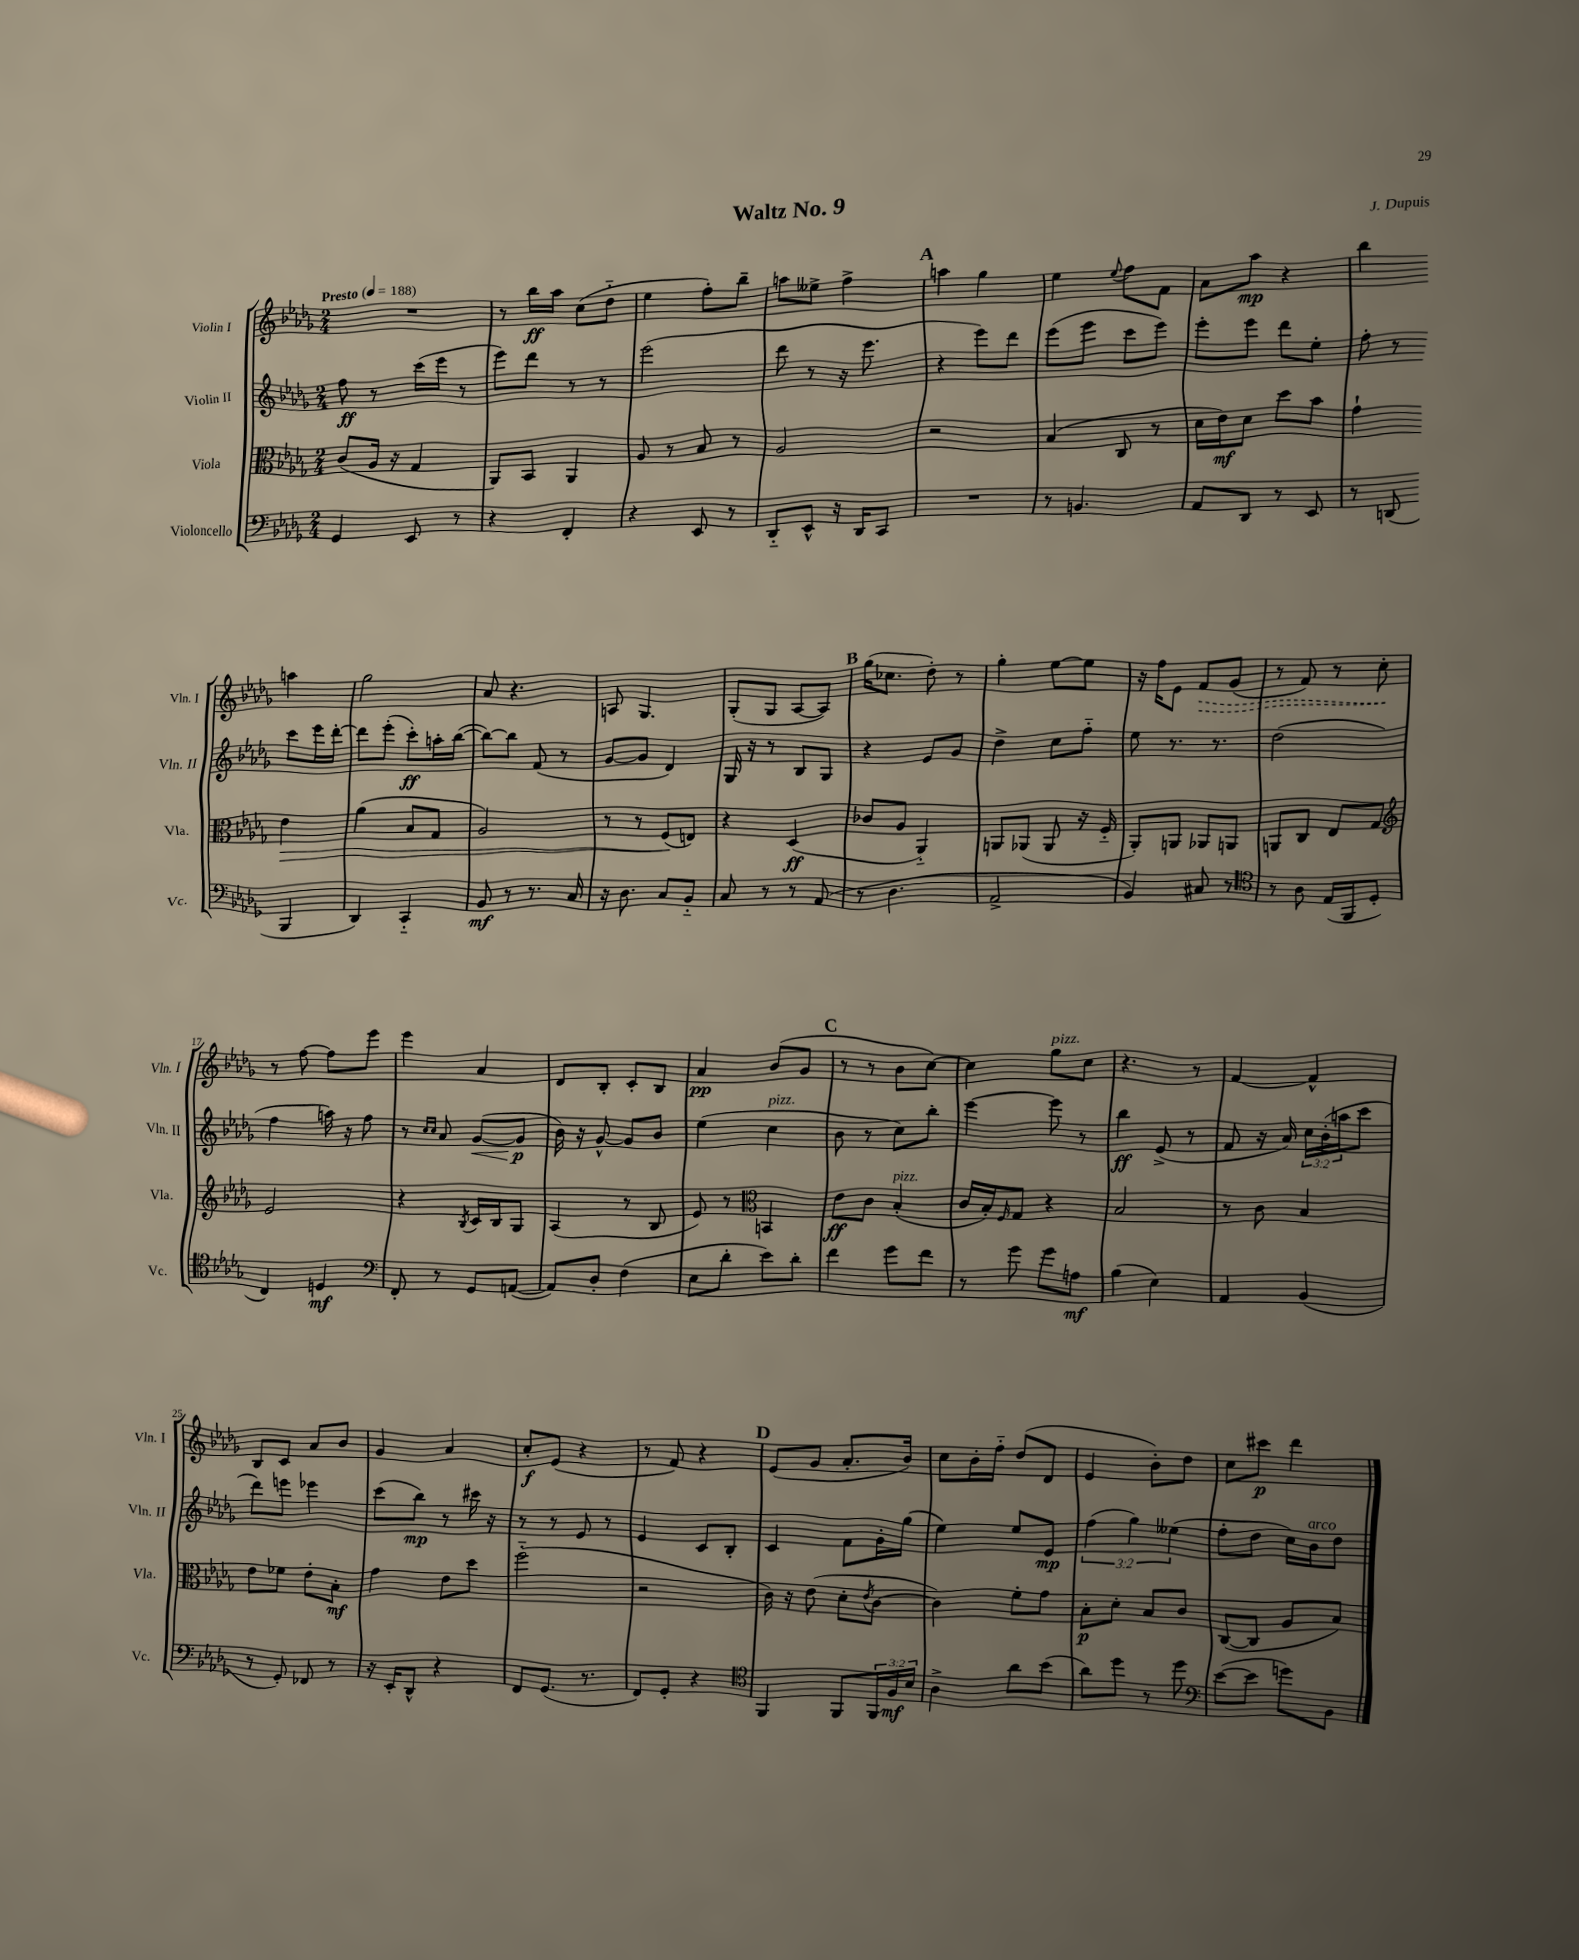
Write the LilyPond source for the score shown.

\header { title = "Waltz No. 9" composer = "J. Dupuis" }
<<
\new StaffGroup <<
\new Staff = "s0" \with { instrumentName = "Violin I" shortInstrumentName = "Vln. I" } {
    \clef treble \key des \major \numericTimeSignature \time 2/4 \tempo "Presto" 4 = 188
    R2 |
    r8 bes''16\ff aes''16 c''8( des''8-_ |
    ees''4 f''8-.) bes''8-- |
    a''8 eeses''8-> f''4-> |
    \mark \markup { \bold "A" } a''4 ges''4 |
    ees''4 \appoggiatura { ees''8 } f''8 f'8 |
    aes'8 aes''8\mp r4 |
    bes''4 a''4 |
    ges''2 |
    aes'8 r4. |
    a8 ges4. |
    ges8-.( ges8 aes8~ aes8) |
    \mark \markup { \bold "B" } ges''16( ces''8. des''8-.) r8 |
    ges''4-. ees''8~ ees''8 |
    r16 f''16 ees'8 \once \override Hairpin.style = #'dashed-line f'8\> ges'8( |
    r8 f'8) r8 c''8-.\! |
    r8 f''8~ f''8 ees'''8 |
    ees'''4 aes'4 |
    des'8 bes8-. c'8-. bes8 |
    aes'4\pp bes'8( ges'8 |
    \mark \markup { \bold "C" } r8 r8 bes'8 c''8~) |
    c''4 ges''8^\markup { \italic "pizz." } c''8 |
    r4. r8 |
    f'4~ f'4-^ |
    bes8 c'8 aes'8 bes'8 |
    ges'4 aes'4 |
    c''8-.\f ees'8( r4 |
    r8 f'8) r4 |
    \mark \markup { \bold "D" } ees'8( ges'8 aes'8.-. bes'16) |
    c''8 bes'16-. f''16-_ des''8( des'8 |
    ees'4 bes'8-.) des''8 |
    c''8 cis'''8\p des'''4 \bar "|." |
}
\new Staff = "s1" \with { instrumentName = "Violin II" shortInstrumentName = "Vln. II" } {
    \clef treble \key des \major \numericTimeSignature \time 2/4 \override Staff.TupletNumber.text = #tuplet-number::calc-fraction-text
    f''8\ff r8 c'''16( ees'''16 r8 |
    ees'''8) des'''8 r8 r8 |
    ees'''2( |
    des'''8 r8 r16 ees'''8. |
    \mark \markup { \bold "A" } r4 ees'''8) des'''8 |
    ees'''8( ees'''8 c'''8 ees'''8) |
    ees'''8-. ees'''8 des'''8 ees''8-. |
    f''8-. r8 c'''8 ees'''16 des'''16~-. |
    des'''8 ees'''8-.( c'''8-.\ff) a''16-. bes''16~( |
    bes''8~) bes''8 f'8( r8 |
    ges'8~ ges'8 des'4) |
    ges16 r16 r8 bes8 ges8 |
    \mark \markup { \bold "B" } r4 ees'8 ges'8 |
    des''4-> c''8 f''8-_ |
    ees''8 r8. r8. |
    des''2( |
    f''4 a''16) r16 f''8 |
    r8 \grace { c''16 c''16 } aes'8 ges'8~\<( ges'8\p\! |
    bes'16) r16 ges'8~-^ ges'8 bes'8 |
    ees''4( c''4^\markup { \italic "pizz." } |
    \mark \markup { \bold "C" } bes'8 r8 c''8) bes''8-. |
    ees'''4~ ees'''8 r8 |
    bes''4\ff ees'8->( r8 |
    f'8 r16 aes'16) \tuplet 3/2 { c''16 bes'16-.( a''16 } c'''8 |
    des'''8) e'''8 ees'''4 |
    c'''8( bes''8\mp) r8 cis'''16 r16 |
    r8 r8 ees'8 r8 |
    ees'4 c'8 bes8-. |
    \mark \markup { \bold "D" } c'4 f'8 ges'16-. ges''16( |
    ees''4) ees''8 ees'8\mp |
    \tuplet 3/2 { f''4( ges''4) eeses''4( } |
    f''8-. des''8 c''16) bes'16^\markup { \italic "arco" } des''8 \bar "|." |
}
\new Staff = "s2" \with { instrumentName = "Viola" shortInstrumentName = "Vla." } {
    \clef alto \key des \major \numericTimeSignature \time 2/4
    c'8( aes16 r16 ges4 |
    aes,8) bes,8 aes,4 |
    aes8 r8 bes8 r8 |
    aes2 |
    \mark \markup { \bold "A" } r2 |
    bes4( c8 r8 |
    des'16 ees'16\mf) des'8 des''8 bes'8 |
    ges'4-! ees'4\> |
    aes'4( bes8 ges8 |
    aes2) |
    r8 r8 f8\!( e8) |
    r4 des4\ff( |
    \mark \markup { \bold "B" } ces'8 aes8 aes,4-_) |
    a,8 aes,8( aes,8 r16 f16-_ |
    aes,8-.) a,8 aes,8 a,8 |
    a,8 c8 ees8 ges8 |
    \clef treble ees'2 |
    r4 \acciaccatura { bes8 } c'16 bes16 ges8 |
    aes4( r8 bes8 |
    ees'8) r8 \clef alto b,4 |
    \mark \markup { \bold "C" } ees'8\ff c'8 bes4-.^\markup { \italic "pizz." }( |
    c'16 bes16-.) \grace { f16 } ges8 r4 |
    bes2 |
    r8 c'8 bes4 |
    ees'8 fes'8 ees'8-. bes8-.\mf |
    ges'4 ees'8 des''8 |
    f''2-_( |
    r2 |
    \mark \markup { \bold "D" } c'16) r16 ees'8( des'8-. \acciaccatura { ees'8 } c'8~ |
    c'4) f'8-. ges'8 |
    bes8-.\p des'8-. bes8 c'8 |
    c8~( c8 aes8 bes8) \bar "|." |
}
\new Staff = "s3" \with { instrumentName = "Violoncello" shortInstrumentName = "Vc." } {
    \clef bass \key des \major \numericTimeSignature \time 2/4 \override Staff.TupletNumber.text = #tuplet-number::calc-fraction-text
    ges,4 ees,8 r8 |
    r4 f,4-. |
    r4 ees,8 r8 |
    des,8-_ ees,8-^ r16 des,16 c,8 |
    \mark \markup { \bold "A" } R2 |
    r8 b,4. |
    aes,8 des,8 r8 ees,8 |
    r8 d,8( bes,,4 |
    des,4) c,4-_ |
    bes,8\mf r8 r8. c16 |
    r16 des8. c8 bes,8-_ |
    c8 r8 r8 aes,8( |
    \mark \markup { \bold "B" } r8 des4. |
    aes,2-> |
    bes,4) cis8 r8 |
    \clef tenor r8 aes8 ees16( f,16 des8-. |
    c4) d4\mf |
    \clef bass f,8-. r8 ges,8 a,8~( |
    a,8) des8-. f4( |
    ees8 des'8-. ees'8) des'8-. |
    \mark \markup { \bold "C" } f'4 ges'8 f'8 |
    r8 ges'8 ges'8 a8\mf |
    bes4( ees4) |
    aes,4 bes,4( |
    r8 ges,8-.) fes,8 r8 |
    r16 ees,16-. des,8-^ r4 |
    f,8 ges,8.( r8. |
    f,8) ges,8-. r4 |
    \mark \markup { \bold "D" } \clef tenor f,4 f,8 \tuplet 3/2 { f,16 f16\mf bes16 } |
    aes4-> aes'8 bes'8( |
    aes'8) des''8 r8 des''8 |
    \clef bass ees'8~( ees'8 g'8) bes,8 \bar "|." |
}
>>
>>
